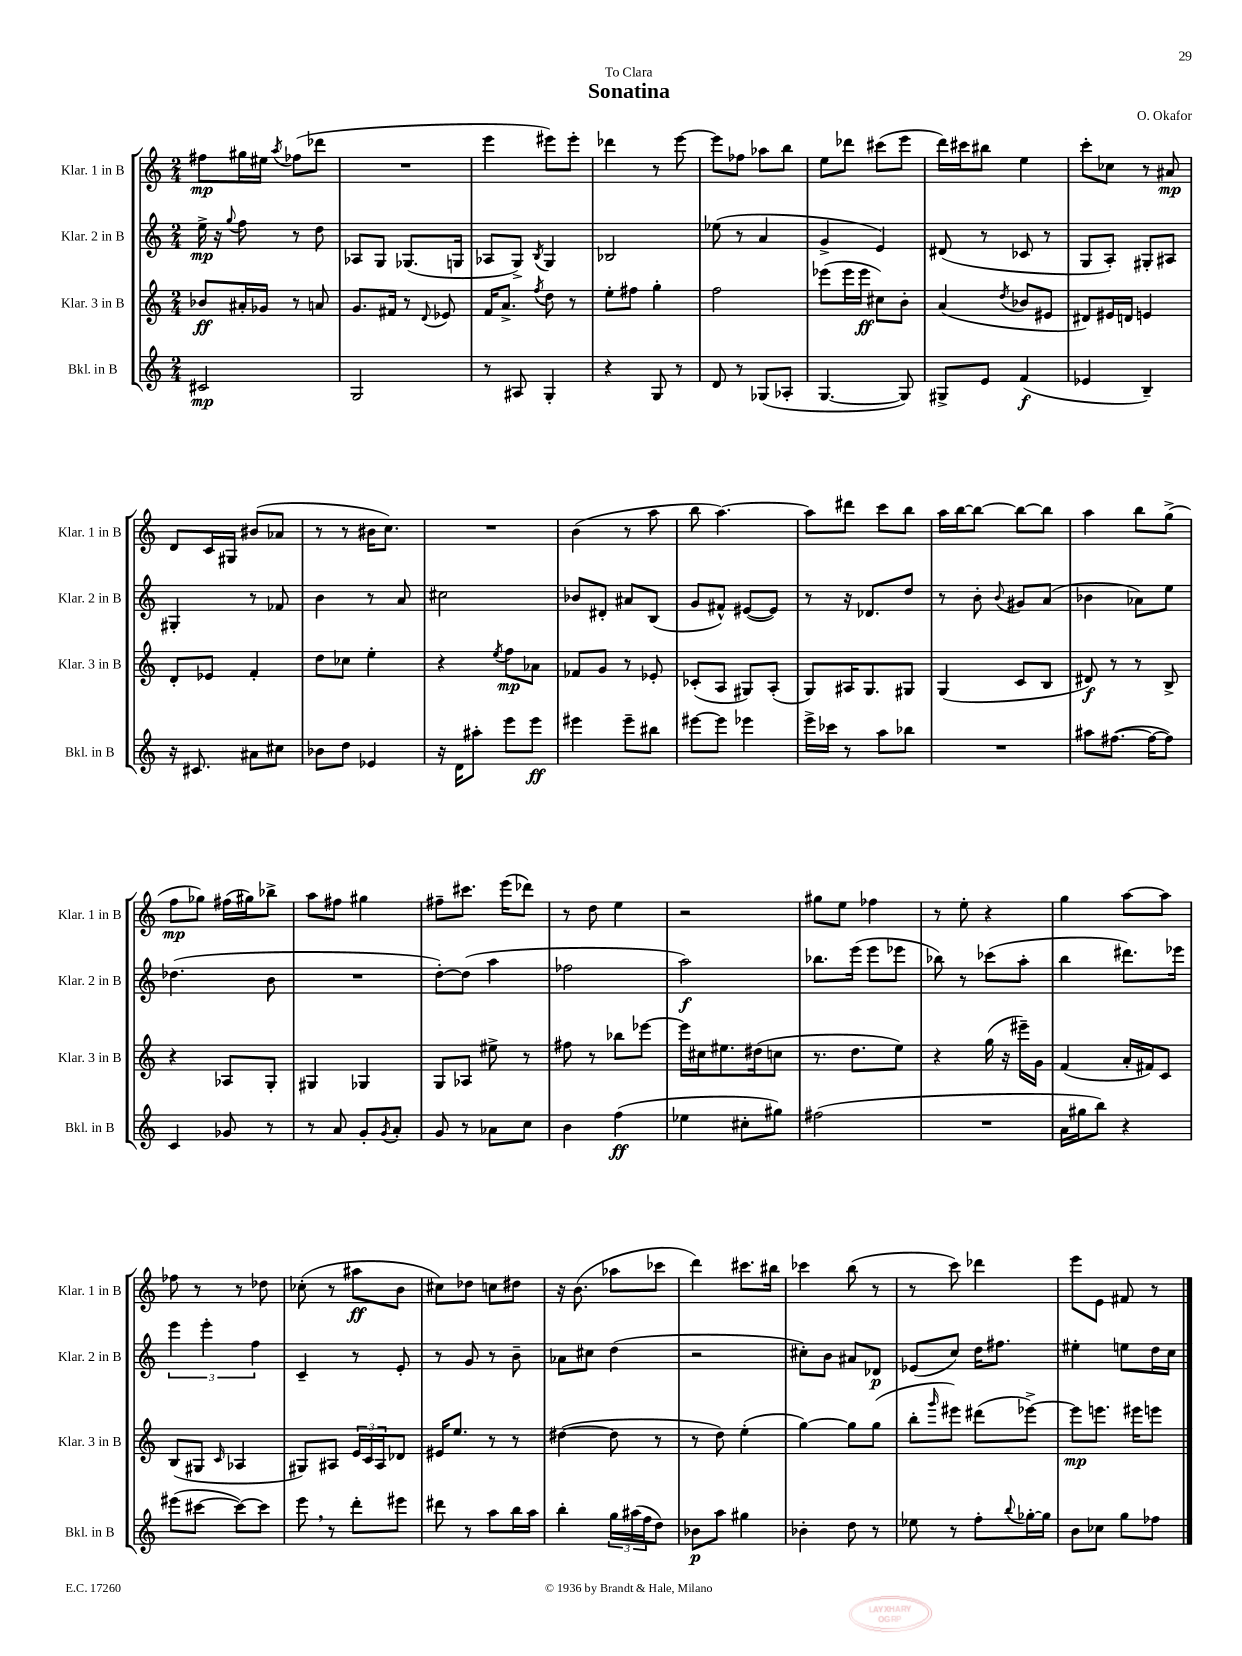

**kern	**kern	**kern	**kern
*staff4	*staff3	*staff2	*staff1
*clefG2	*clefG2	*clefG2	*clefG2
*k[]	*k[]	*k[]	*k[]
*M2/4	*M2/4	*M2/4	*M2/4
2c#	8b-	16ee^	8ff#
.	.	16r	.
.	.	8qqgg	.
.	16a#'	8ff	16gg#
.	16g-	.	16ee#
.	.	.	8qaa
.	8r	8r	(8ff-
.	8a	8dd	8ddd-
=	=	=	=
2G	8.g	8A-	2r
.	.	8G	.
.	16f#	.	.
.	8r	(8.G-	.
.	8qqd	.	.
.	8e-	.	.
.	.	16G	.
=	=	=	=
8r	16f	8A-	4eee
.	8.a^	.	.
8A#	.	8G^)	.
.	8qff	8qB	.
4G'	8dd	4G	8eee#)
.	8r	.	8eee#'
=	=	=	=
4r	8ee'	2B-	4ddd-
.	8ff#	.	.
8G	4gg'	.	8r
8r	.	.	[8eee
=	=	=	=
8d	2ff	(8ee-	8eee]
8r	.	8r	8ff-
(8G-	.	4a	8aa-
8A-'	.	.	8bb
=	=	=	=
[4.G	(8eee-	4g^	8ee
.	16eee-	.	8ddd-
.	16eee-	.	.
.	8cc#)	4e)	(8ccc#
8G])	8b'	.	8eee
=	=	=	=
8G#^	(4a	(8d#	16ddd)
.	.	.	16ccc#
8e	.	8r	8bb#
.	8qdd	.	.
(4f	8b-	8c-	4ee
.	8e#	8r	.
=	=	=	=
4e-	8d#)	8G	8ccc'
.	16e#	8A')	8cc-
.	16d	.	.
4B~)	4e	8G#'	8r
.	.	8A#	8a#
=	=	=	=
16r	8d'	4G#'	8d
8.c#	.	.	.
.	8e-	.	16c
.	.	.	16G#
8a#	4f'	8r	(8b#
8cc#	.	8f-	8a-
=	=	=	=
8b-	8dd	4b	8r
8dd	8cc-	.	8r
4e-	4ee'	8r	16b#
.	.	.	8.cc)
.	.	8a	.
=	=	=	=
16r	4r	2cc#	2r
16d	.	.	.
8aa#'	.	.	.
.	8qee	.	.
8eee	8ff	.	.
8eee	8a-	.	.
=	=	=	=
4eee#	8f-	8b-	(4b
.	8g	8d#'	.
8eee#~	8r	8a#	8r
8bb#	8e-'	(8B	8aa
=	=	=	=
[8eee#	(8c-'	8g	8bb
8eee#]	8A	8f#^^)	[4.aa)
4eee-	8G#)	([8e#	.
.	(8A'	8e#])	.
=	=	=	=
16eee^	8G)	8r	8aa]
16ccc-	.	.	.
8r	16A#	16r	8ddd#
.	8.G	8.d-	.
8aa	.	.	8ccc
8bb-	8G#	8dd	8bb
=	=	=	=
2r	(4G	8r	16aa
.	.	.	[16bb
.	.	8b'	8bb_
.	.	8qqb	.
.	8c	8g#	8bb_
.	8B	(8a	8bb]
=	=	=	=
8aa#	8d#)	4b-	4aa
([8.ff#	8r	.	.
.	8r	8a-)	8bb
16ff#_	.	.	.
8ff#])	8B^	8ee	(8gg^
=	=	=	=
4c	4r	(4.dd-	8ff
.	.	.	8gg-)
8g-	8A-	.	(16ff#
.	.	.	16gg#)
8r	8G'	8b	8bb-^
=	=	=	=
8r	4G#	2r	8aa
8a	.	.	8ff#
8g'	4G-	.	4gg#
8qg	.	.	.
8a'	.	.	.
=	=	=	=
8g	8G	[8dd')	8ff#~
8r	8A-	(8dd]	8.ccc#
8a-	8ee#^	4aa	.
.	.	.	(16eee
8cc	8r	.	8ddd-)
=	=	=	=
4b	8ff#	2ff-	8r
.	8r	.	8dd
(4ff	8bb-	.	4ee
.	[8eee-	.	.
=	=	=	=
4ee-	16eee-]	2aa)	2r
.	16cc#	.	.
.	8.ee#	.	.
8cc#'	.	.	.
.	(16dd#	.	.
8gg#)	8cc	.	.
=	=	=	=
(2ff#	8.r	8.bb-	8gg#
.	.	.	8ee
.	8.dd	(16eee	.
.	.	8eee	4ff-
.	8ee)	8eee-	.
=	=	=	=
2r	4r	8bb-)	8r
.	.	8r	8ee'
.	(16gg	(8ccc-	4r
.	16r	.	.
.	16eee#~)	8aa'	.
.	16g	.	.
=	=	=	=
16a	(4f	4bb	4gg
16gg#	.	.	.
8bb)	.	.	.
4r	16a'	8.ddd#)	[8aa
.	16f#)	.	.
.	8c	.	8aa]
.	.	16eee-	.
=	=	=	=
(8eee#	(8B	6eee	8ff-
[8ccc#	8G#	.	8r
.	.	6eee'	.
.	16qqc	.	.
8ccc#_)	4A-	.	8r
.	.	6ff	.
8ccc#]	.	.	8dd-
=	=	=	=
8eee	8G#)	4c~	(8cc-'
8r	8A#	.	8r
8ddd'	24e	8r	8aa#
.	24c	.	.
.	24A#	.	.
8eee#	8d-	8e'	8b
=	=	=	=
8ddd#	16e#	8r	8cc#)
.	8.ee	.	.
8r	.	8g	8dd-
8aa	8r	8r	8cc
16bb	8r	8b~	8dd#
16aa	.	.	.
=	=	=	=
4bb'	([4dd#	8a-	16r
.	.	.	(8.b
.	.	8cc#	.
24gg	8dd#]	(4dd	8aa-
(24aa#	.	.	.
24ff	.	.	.
8dd)	8r	.	8ccc-
=	=	=	=
8b-	8r	2r	4ddd)
8aa	8dd)	.	.
4gg#	(4ee'	.	8.ccc#
.	.	.	16bb#
=	=	=	=
4b-'	[4gg)	8cc#')	4ccc-
.	.	8b	.
8dd	8gg]	8a#	(8bb
8r	(8gg	8d-	8r
=	=	=	=
8ee-	8bb'	(8e-	8r
.	16qqggg	.	.
8r	8eee#)	8cc)	8ccc)
8ff'	(8ddd#	16dd	4ddd-
.	.	8.ff#	.
8qqbb	.	.	.
[16gg-'	[8eee-^)	.	.
16gg-]	.	.	.
=	=	=	=
8b	8eee-]	4ee#'	8eee
8cc-	8.eee	.	8e
8gg	.	8ee	8f#
.	16eee#	.	.
8ff-	8eee	16dd	8r
.	.	16cc	.
==	==	==	==
*-	*-	*-	*-
